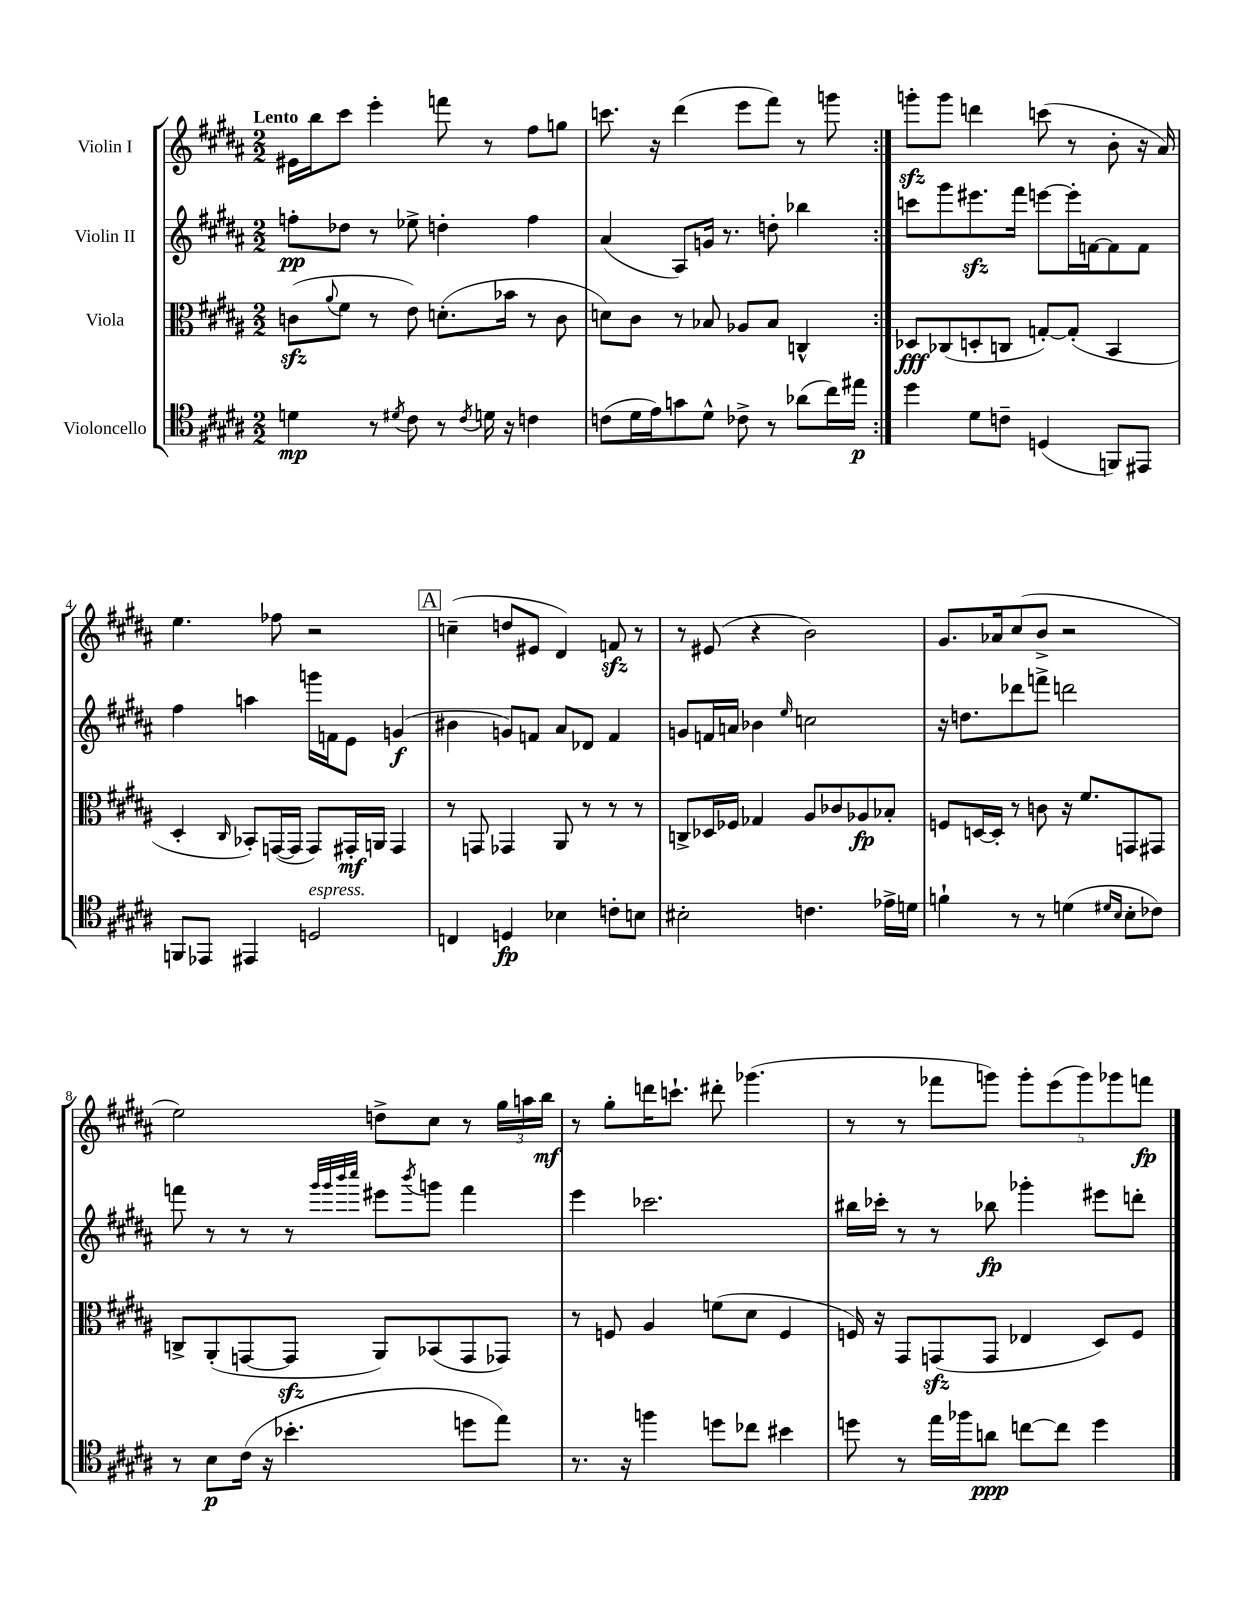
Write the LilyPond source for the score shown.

<<
\new StaffGroup <<
\new Staff = "s0" \with { instrumentName = "Violin I" } {
    \clef treble \key b \major \numericTimeSignature \time 2/2 \tempo "Lento"
    \repeat volta 2 { eis'16 b''16 cis'''8 e'''4-. f'''8 r8 fis''8 g''8 |
    c'''8. r16 dis'''4( e'''8 fis'''8) r8 g'''8 | }
    g'''8-.\sfz g'''8 d'''4 c'''8( r8 b'8-. r16 ais'16) |
    e''4. fes''8 r2 |
    \mark \markup { \box "A" } c''4--( d''8 eis'8 dis'4) f'8\sfz r8 |
    r8 eis'8( r4 b'2) |
    gis'8. aes'16 cis''8( b'8-> r2 |
    e''2) d''8-> cis''8 r8 \tuplet 3/2 { gis''16 a''16 b''16\mf } |
    r8 gis''8-. d'''16 c'''8.-! dis'''8-. ges'''4.( |
    r8 r8 fes'''8 g'''8) \tuplet 5/4 { g'''8-. e'''8( g'''8) ges'''8 f'''8\fp } \bar "|." |
}
\new Staff = "s1" \with { instrumentName = "Violin II" } {
    \clef treble \key b \major \numericTimeSignature \time 2/2
    \repeat volta 2 { f''8-.\pp des''8 r8 ees''8-> d''4-. f''4 |
    ais'4( ais8) g'16 r8. d''8-. bes''4 | }
    c'''8 gis'''8 eis'''8.\sfz fis'''16 e'''8~ e'''16-. f'16~ f'8 f'8 |
    fis''4 a''4 g'''16 f'16 e'8 g'4\f( |
    \mark \markup { \box "A" } bis'4 g'8) f'8 ais'8 des'8 f'4 |
    g'8 f'16 a'16 bes'4 \grace { e''16 } c''2 |
    r16 d''8. des'''8 f'''8-> d'''2 |
    f'''8 r8 r8 r8 \grace { gis'''32 gis'''32 b'''32 cis''''32 } eis'''8 \acciaccatura { b'''8 } g'''8 f'''4 |
    e'''4 ces'''2. |
    bis''16 ces'''16-. r8 r8 bes''8\fp ges'''4-. eis'''8 d'''8-. \bar "|." |
}
\new Staff = "s2" \with { instrumentName = "Viola" } {
    \clef alto \key b \major \numericTimeSignature \time 2/2
    \repeat volta 2 { c'8\sfz( \appoggiatura { ais'8 } fis'8 r8 e'8) d'8.-.( bes'16 r8 c'8 |
    d'8) cis'8 r8 bes8 aes8 bes8 c4-^ | }
    des8\fff ces8( d8-. c8 g8~-.) g8-.( b,4 |
    dis4-. \grace { cis16 } bes,8-.) g,16~( g,16 g,8) gis,16-.\mf a,16 gis,4 |
    \mark \markup { \box "A" } r8 g,8 ges,4 ais,8 r8 r8 r8 |
    c8-> des16 fes16 ges4 ais8 ces'8 aes8\fp bes8-. |
    f8 d16~ d16-. r8 c'8 r16 fis'8. g,8 gis,8 |
    c8-> ais,8-.( g,8~ g,8\sfz ais,8) bes,8( g,8 ges,8) |
    r8 f8 ais4 f'8( dis'8 f4 |
    f16) r16 gis,8 g,8\sfz( g,8 ees4 dis8) f8 \bar "|." |
}
\new Staff = "s3" \with { instrumentName = "Violoncello" } {
    \clef tenor \key b \major \numericTimeSignature \time 2/2
    \repeat volta 2 { d'4\mp r8 \acciaccatura { dis'8 } cis'8 r8 \acciaccatura { cis'8 } d'16 r16 c'4 |
    c'8( dis'16 e'16) g'8 dis'8-^ ces'8-> r8 aes'8( cis''16) eis''16\p | }
    dis''4 dis'8 c'8-- d4( f,8) eis,8 |
    f,8 ees,8 eis,4 d2^\markup { \italic "espress." } |
    \mark \markup { \box "A" } c4 d4\fp bes4 c'8-. b8 |
    bis2-. c'4. ees'16-> d'16 |
    f'4-! r8 r8 d'4( \grace { dis'16 b16 } b8-. ces'8) |
    r8 b8\p cis'16( r16 bes'4.-. d''8 e''8) |
    r8. r16 f''4 d''8 ces''8 bis'4 |
    d''8 r8 e''16 fes''16 a'8\ppp c''8~ c''8 d''4 \bar "|." |
}
>>
>>
